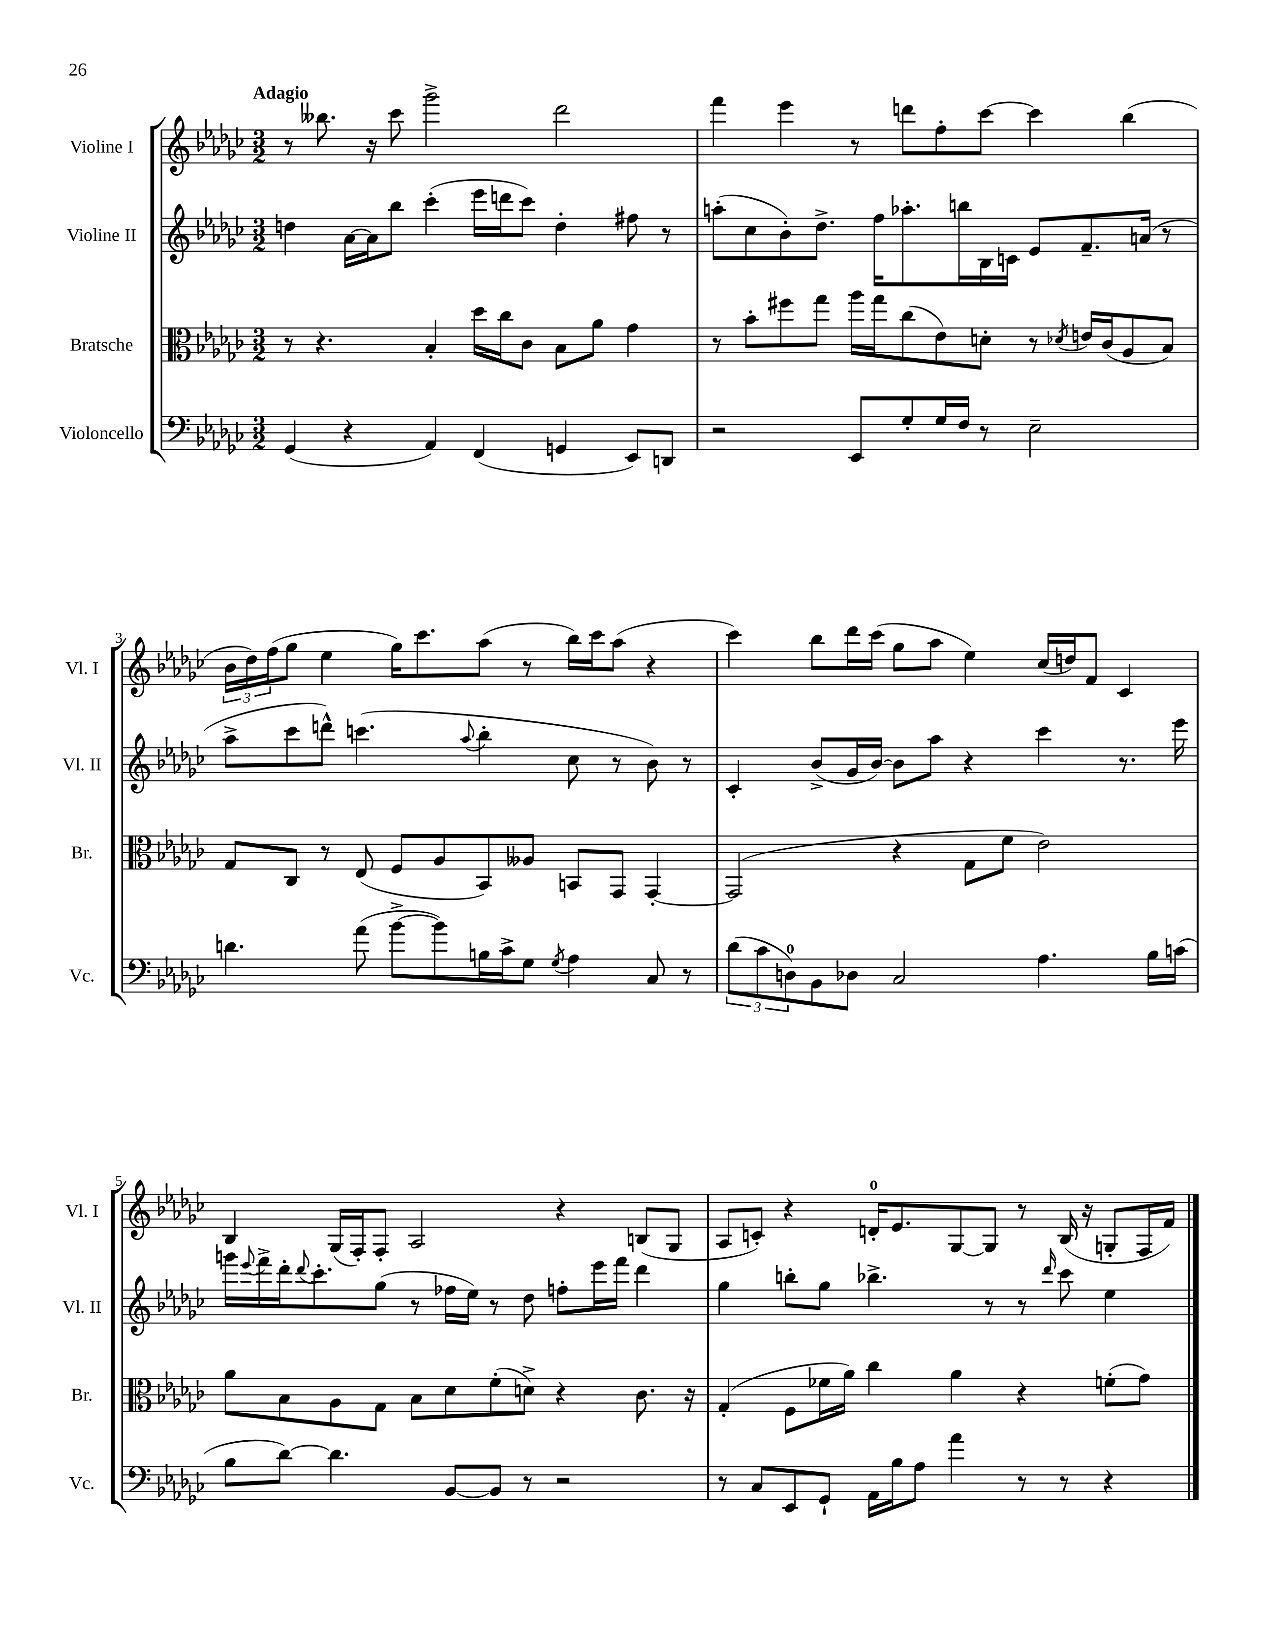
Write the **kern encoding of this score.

**kern	**kern	**kern	**kern
*part4	*part3	*part2	*part1
*staff4	*staff3	*staff2	*staff1
*I"Violoncello	*I"Bratsche	*I"Violine II	*I"Violine I
*I'Vc.	*I'Br.	*I'Vl. II	*I'Vl. I
*clefF4	*clefC3	*clefG2	*clefG2
*k[b-e-a-d-g-c-]	*k[b-e-a-d-g-c-]	*k[b-e-a-d-g-c-]	*k[b-e-a-d-g-c-]
*M3/2	*M3/2	*M3/2	*M3/2
=1	=1	=1	=1
!	!	!	!LO:TX:a:B:t=Adagio
(4GG-/	8r	4ddn\	8r
.	4.r	.	8.bb--X\
4r	.	[16a-\LL	.
.	.	16a-\J]	16r
.	.	8bb-\J	8ccc-\
4AA-/)	4B-'/	(4ccc-'\	2ggg-^\
(4FF/	16dd-\LL	16eee-\LL	.
.	16cc-\J	16dddn\J	.
.	8c-\J	8ccc-\J)	.
4GGn/	8B-\L	4dd'\	2ddd-\
.	8a-\J	.	.
8EE-/L)	4g-\	8ff#X\	.
8DDn/J	.	8r	.
=2	=2	=2	=2
2r	8r	(8aan'\L	4fff\
.	8b-'\L	8cc-\	.
.	8ff#X\	8b-'\)	4eee-\
.	8gg-\J	8.dd-^\J	.
8EE-/L	16aa-\LL	.	8r
.	16gg-\J	16ff\KL	.
8G-'/	(8cc-\	8.aa-X'\	8dddn\L
16G-/L	8e-\)	.	8ff'\
16F/JJ	.	16bbn\L	.
8r	8dn'\J	16B-\	[8ccc-\J
.	.	16cn\JJ	.
2E-~\	8r	8e-/L	4ccc-\]
.	8qd-X/	.	.
.	16en/LL	8.f~/	.
.	(16c-/J	.	.
.	8A-/	.	(4bb-\
.	.	(16an/Jk	.
.	8B-/J)	8r	.
!!LO:LB:g=z
=3	=3	=3	=3
4.dn\	8G-/L	8aa-^\L	24b-\LL
.	.	.	24dd-\)
.	.	.	(24ff\J
.	8C-/J	8ccc-\	8gg-\J
.	8r	8dddn^^\J)	4ee-\
(8a-\	(8E-/	(4.cccn\	.
[8b-^\L	8F/L	.	16gg-\KL)
.	.	.	8.ccc-\
8b-\])	8A-/	.	.
.	.	8qqaa-/	.
16Bn\L	8BB-/)	4bb-'\	(8aa-\J
16c-^\J	.	.	.
8G-\J	8A--X/J	.	8r
8qG-/	.	.	.
4A-\	8BBn/L	8cc-\	16bb-\LL)
.	.	.	16ccc-\J
.	8GG-/J	8r	(8aa-\J
8C-/	[4GG-'/	8b-\)	4r
8r	.	8r	.
=4	=4	=4	=4
(12d-\L	(2GG-/]	4c-'/	4ccc-\)
12c-\	.	.	.
12Dn\)	.	.	.
8BB-\	.	(8b-^/L	8bb-\L
8D-X\J	.	16g-/L	16ddd-\L
.	.	[16b-/JJ)	(16ccc-\JJ
2C-/	4r	8b-\L]	8gg-\L
.	.	8aa-\J	8aa-\J
.	8G-\L	4r	4ee-\)
.	8f\J	.	.
4.A-\	2e-\)	4ccc-\	(16cc-/LL
.	.	.	16ddn/J)
.	.	.	8f/J
.	.	8.r	4c-/
16B-\LL	.	.	.
(16cn\JJ	.	16eee-\	.
!!LO:LB:g=z
=5	=5	=5	=5
8B-\L	8a-\L	16gggn\LL	4B-/
.	.	8qqeee-/	.
.	.	16fff^\	.
[8d-\J)	8B-\	16ddd-'\J	.
.	.	8qqddd-/	.
.	.	8.ccc-'\	.
4.d-\]	8A-\	.	(16G-/LL
.	.	.	16F'/J)
.	8G-\J	(8gg-\J	8F'/J
.	8B-\L	8r	2A-/
[8BB-/L	8d-\	16ff-X\LL	.
.	.	16ee-\JJ)	.
8BB-/J]	(8f'\	8r	.
8r	8dn^\J)	8dd-\	.
2r	4r	8ffn'\L	4r
.	.	16eee-\L	.
.	.	16fff\JJ	.
.	8.c-\	4ddd-\	(8Bn/L
.	.	.	8G-/J
.	16r	.	.
=6	=6	=6	=6
8r	(4G-'/	4gg-\	8A-/L
8C-/L	.	.	8cn'/J)
8EE-/	8F\L	8bbn'\L	4r
8GG-`/J	16f-X\L	8gg-\J	.
.	16a-\JJ)	.	.
16AA-\LL	4cc-\	4.bb-X^\	16dn'/KL
16B-\J	.	.	8.e-/
8A-\J	.	.	.
4a-\	4a-\	.	[8G-/
.	.	8r	8G-/J]
8r	4r	8r	8r
.	.	16qqddd-/	.
8r	.	8ccc-\	(16B-/
.	.	.	16r
4r	(8fn'\L	4ee-\	8Gn'/L
.	8g-\J)	.	16F/L
.	.	.	16f/JJ)
==	==	==	==
*-	*-	*-	*-
